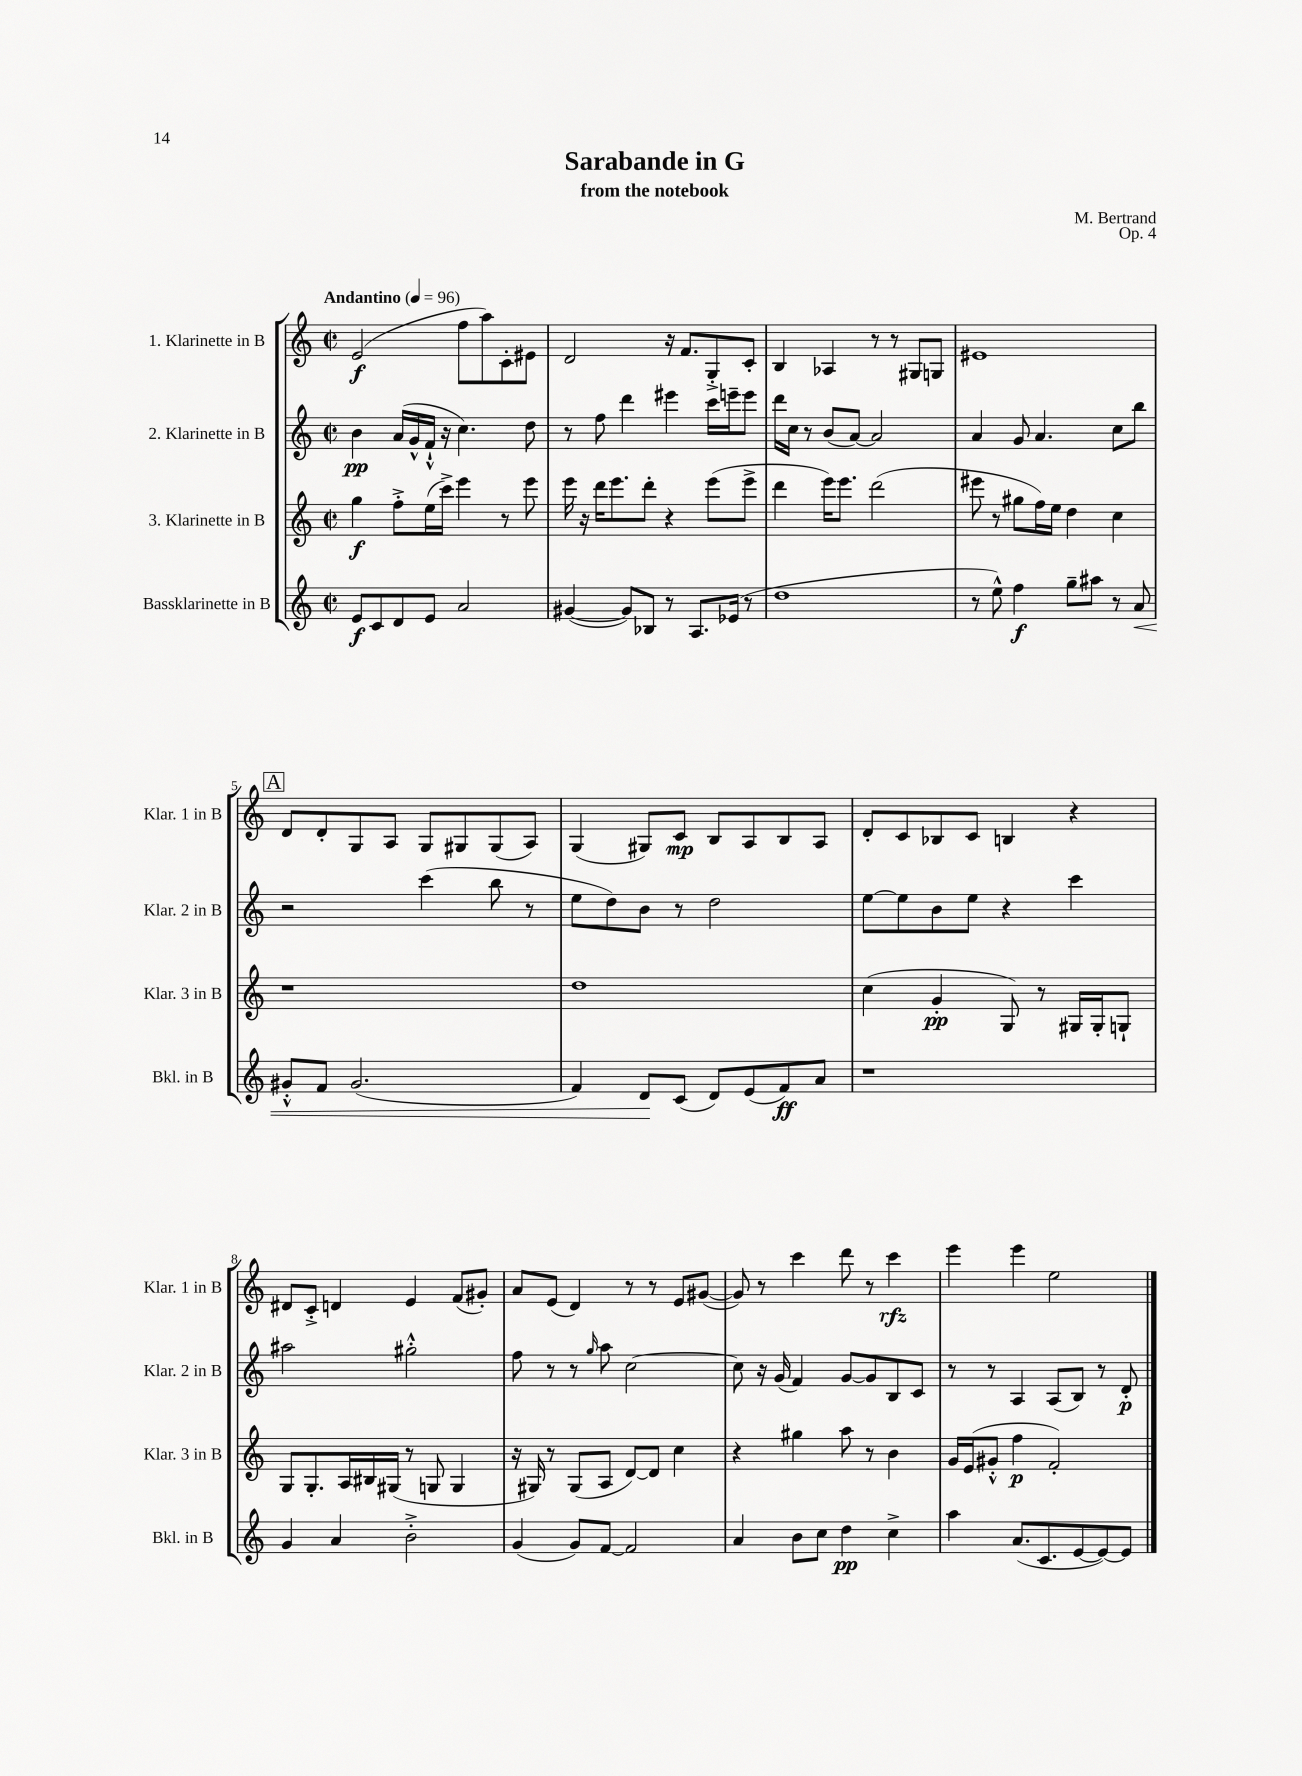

**kern	**dynam	**kern	**dynam	**kern	**dynam	**kern	**dynam
*part4	*part4	*part3	*part3	*part2	*part2	*part1	*part1
*staff4	*staff4	*staff3	*staff3	*staff2	*staff2	*staff1	*staff1
*I"Bassklarinette in B	*	*I"3. Klarinette in B	*	*I"2. Klarinette in B	*	*I"1. Klarinette in B	*
*I'Bkl. in B	*	*I'Klar. 3 in B	*	*I'Klar. 2 in B	*	*I'Klar. 1 in B	*
*clefG2	*	*clefG2	*	*clefG2	*	*clefG2	*
*k[]	*	*k[]	*	*k[]	*	*k[]	*
*M2/2	*	*M2/2	*	*M2/2	*	*M2/2	*
*met(c|)	*	*met(c|)	*	*met(c|)	*	*met(c|)	*
*MM96	*	*MM96	*	*MM96	*	*MM96	*
=1	=1	=1	=1	=1	=1	=1	=1
!	!	!	!	!	!	!LO:TX:a:B:t=Andantino	!
8e/L	f	4gg\	f	4b\	pp	(2e/	f
8c/	.	.	.	.	.	.	.
8d/	.	8ff'^\L	.	(16a/LL	.	.	.
.	.	.	.	16g^^/	.	.	.
8e/J	.	(16ee\L	.	16f`^^/JJ	.	.	.
.	.	16ccc^\JJ)	.	16r	.	.	.
2a/	.	4eee\	.	4.cc\)	.	8ff\L	.
.	.	.	.	.	.	8aa\)	.
.	.	8r	.	.	.	8c'\	.
.	.	8eee\	.	8dd\	.	8e#X\J	.
=2	=2	=2	=2	=2	=2	=2	=2
([4g#X/	.	16eee\	.	8r	.	2d/	.
.	.	16r	.	.	.	.	.
.	.	16ddd\KL	.	8ff\	.	.	.
.	.	8.eee\	.	.	.	.	.
8g#/L])	.	.	.	4ddd\	.	.	.
8B-X/J	.	8ddd'\J	.	.	.	.	.
8r	.	4r	.	4eee#X\	.	16r	.
.	.	.	.	.	.	8.f/L	.
8.A/L	.	.	.	.	.	.	.
.	.	(8eee\L	.	16ccc\LL	.	8G'^/	.
(16e-X/Jk	.	.	.	16eeen~\J	.	.	.
8r	.	8eee^\J	.	8eee\J	.	8c'/J	.
=3	=3	=3	=3	=3	=3	=3	=3
1dd	.	4ddd\	.	16ddd\LL	.	4B/	.
.	.	.	.	16cc\JJ	.	.	.
.	.	.	.	8r	.	.	.
.	.	16eee\KL)	.	(8b/L	.	4A-X/	.
.	.	8.eee\J	.	.	.	.	.
.	.	.	.	[8a/J)	.	.	.
.	.	(2ddd\	.	2a/]	.	8r	.
.	.	.	.	.	.	8r	.
.	.	.	.	.	.	8G#X/L	.
.	.	.	.	.	.	8Gn/J	.
=4	=4	=4	=4	=4	=4	=4	=4
8r	.	8eee#X\	.	4a/	.	1e#X	.
8ee^^\)	.	8r	.	.	.	.	.
4ff\	f	8gg#X\L	.	8g/	.	.	.
.	.	16ff\L)	.	4.a/	.	.	.
.	.	16ee\JJ	.	.	.	.	.
8gg~\L	.	4dd\	.	.	.	.	.
8aa#X\J	.	.	.	.	.	.	.
8r	.	4cc\	.	8cc\L	.	.	.
!	!LO:HP:b	!	!	!	!	!	!
8a/	<	.	.	8bb\J	.	.	.
!!LO:LB:g=z
!!LO:REH:place=s1:t=A
=5	=5	=5	=5	=5	=5	=5	=5
8g#X'^^/L	.	1r	.	2r	.	8d/L	.
8f/J	.	.	.	.	.	8d'/	.
(2.g#/	.	.	.	.	.	8G/	.
.	.	.	.	.	.	8A/J	.
.	.	.	.	(4ccc\	.	8G/L	.
.	.	.	.	.	.	8G#X/	.
.	.	.	.	8bb\	.	(8G#/	.
.	.	.	.	8r	.	8A/J)	.
=6	=6	=6	=6	=6	=6	=6	=6
4f/)	.	1dd	.	8ee\L	.	(4G/	.
.	.	.	.	8dd\)	.	.	.
8d/L	.	.	.	8b\J	.	8G#X/L)	.
(8c/J	[	.	.	8r	.	8c/J	mp
8d/L)	.	.	.	2dd\	.	8B/L	.
(8e/	.	.	.	.	.	8A/	.
8f/)	ff	.	.	.	.	8B/	.
8a/J	.	.	.	.	.	8A/J	.
=7	=7	=7	=7	=7	=7	=7	=7
1r	.	(4cc\	.	[8ee\L	.	8d'/L	.
.	.	.	.	8ee\]	.	8c/	.
.	.	4g'/	pp	8b\	.	8B-X/	.
.	.	.	.	8ee\J	.	8c/J	.
.	.	8G/)	.	4r	.	4Bn/	.
.	.	8r	.	.	.	.	.
.	.	16G#X/LL	.	4ccc\	.	4r	.
.	.	16G#'/J	.	.	.	.	.
.	.	8Gn`/J	.	.	.	.	.
!!LO:LB:g=z
=8	=8	=8	=8	=8	=8	=8	=8
4g/	.	8G/L	.	2aa#X\	.	8d#X/L	.
.	.	8.G'/	.	.	.	8c'^/J	.
4a/	.	.	.	.	.	4dn/	.
.	.	16A/L	.	.	.	.	.
.	.	16B#X/	.	.	.	.	.
.	.	(16G#X/JJ	.	.	.	.	.
2b'^\	.	8r	.	2gg#X'^^\	.	4e/	.
.	.	8Gn/	.	.	.	.	.
.	.	4G/	.	.	.	(8f/L	.
.	.	.	.	.	.	8g#X'/J)	.
=9	=9	=9	=9	=9	=9	=9	=9
(4g/	.	16r	.	8ff\	.	8a/L	.
.	.	16G#X/)	.	.	.	.	.
.	.	8r	.	8r	.	(8e/J	.
8g/L)	.	(8G#/L	.	8r	.	4d/)	.
.	.	.	.	16qqgg/	.	.	.
[8f/J	.	8A/J	.	8aa\	.	.	.
2f/]	.	[8d/L)	.	[2cc\	.	8r	.
.	.	8d/J]	.	.	.	8r	.
.	.	4cc\	.	.	.	8e/L	.
.	.	.	.	.	.	([8g#X/J	.
=10	=10	=10	=10	=10	=10	=10	=10
4a/	.	4r	.	8cc\]	.	8g#/])	.
.	.	.	.	16r	.	8r	.
.	.	.	.	(16g/	.	.	.
8b\L	.	4gg#X\	.	4f/)	.	4ccc\	.
8cc\J	.	.	.	.	.	.	.
4dd\	pp	8aa\	.	[8g/L	.	8ddd\	.
.	.	8r	.	8g/]	.	8r	.
4cc^\	.	4b\	.	8B/	.	4ccc\	rfz
.	.	.	.	8c/J	.	.	.
=11	=11	=11	=11	=11	=11	=11	=11
4aa\	.	16g/LL	.	8r	.	4eee\	.
.	.	(16e/J	.	.	.	.	.
.	.	8g#X'^^/J	.	8r	.	.	.
(8.a/L	.	4ff\	p	4A/	.	4eee\	.
8.c/	.	.	.	.	.	.	.
.	.	2f'/)	.	(8A/L	.	2ee\	.
[8e/	.	.	.	8B/J)	.	.	.
8e/_)	.	.	.	8r	.	.	.
8e/J]	.	.	.	8d'/	p	.	.
==	==	==	==	==	==	==	==
*-	*-	*-	*-	*-	*-	*-	*-
